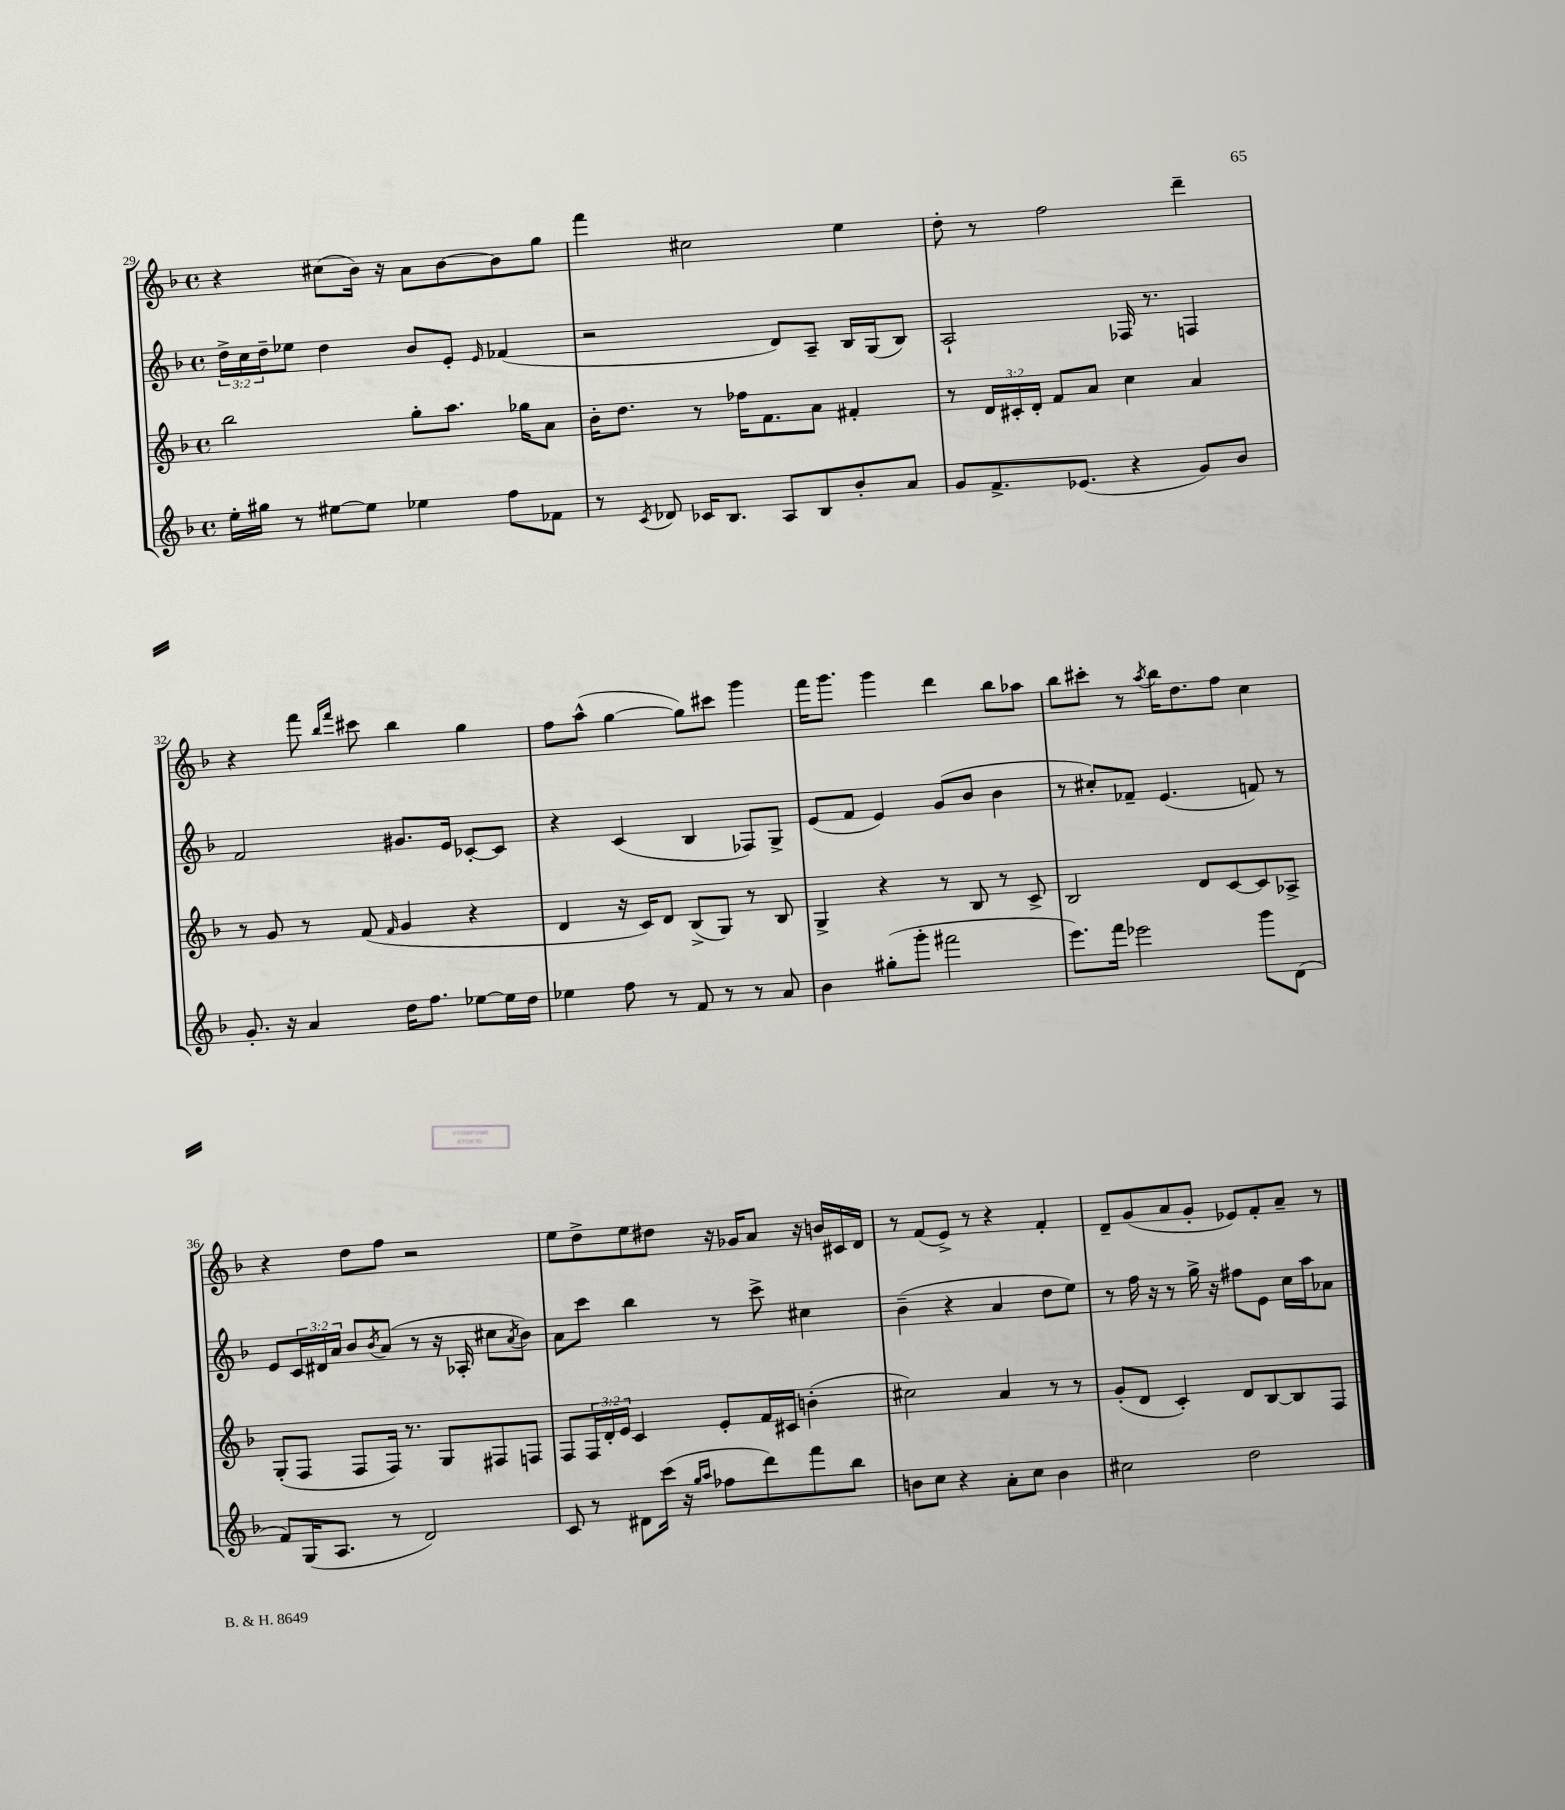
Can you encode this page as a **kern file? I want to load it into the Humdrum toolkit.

**kern	**kern	**kern	**kern
*part4	*part3	*part2	*part1
*staff4	*staff3	*staff2	*staff1
*clefG2	*clefG2	*clefG2	*clefG2
*k[b-]	*k[b-]	*k[b-]	*k[b-]
*M4/4	*M4/4	*M4/4	*M4/4
*met(c)	*met(c)	*met(c)	*met(c)
=29	=29	=29	=29
16ee'\LL	2bb-\	24dd^\LL	4r
.	.	24cc\	.
16gg#X\JJ	.	.	.
.	.	24dd~\J	.
8r	.	8ee-X\J	.
[8ee#X\L	.	4dd\	(8cc#X\L
8ee#\J]	.	.	16b-\Jk)
.	.	.	16r
4ee-X\	8gg'\L	8b-/L	8a\L
.	8.aa\J	8e'/J	[8b-\
.	.	16qqe/	.
8ff\L	.	(4f-X/	8b-\]
.	16gg-X\KL	.	.
8f-X\J	8a\J	.	8gg\J
=30	=30	=30	=30
8r	16b-'\KL	2r	4fff\
.	8.dd\J	.	.
8qc/	.	.	.
8d-X/	.	.	.
16c-X/KL	8r	.	2cc#X\
8.B-/J	.	.	.
.	16ff-X\KL	.	.
.	8.f\	.	.
8A/L	.	8d/L)	.
8B-/	8a\J	8A~/J	.
8b-'/	4f#X'/	16B-/LL	4ee\
.	.	(16G/J	.
8a/J	.	8B-/J)	.
=31	=31	=31	=31
8g/L	8r	2A`/	8dd'\
8.f^/	24d/LL	.	8r
.	24c#X'/	.	.
.	24d'/JJ	.	.
.	8f/L	.	2ff\
(8.e-X/J	.	.	.
.	8a/J	.	.
4r	4cc\	16F-X/	.
.	.	8.r	.
8g/L)	4a/	4Fn/	4ddd~\
8b-/J	.	.	.
!!LO:LB:g=z
=32	=32	=32	=32
8.g'/	8r	2f/	4r
.	8g/	.	.
16r	.	.	.
4a/	8r	.	8fff\
.	.	.	16qqbb-/LL
.	.	.	16qqfff/JJ
.	(8f/	.	8ccc#X\
.	16qqf/	.	.
16dd\KL	4g/	8.g#X/L	4bb-\
8.ff\J	.	.	.
.	.	16e/Jk	.
[8ee-X\L	4r	[8c-X'/L	4gg\
16ee-\L]	.	8c-/J]	.
16dd\JJ	.	.	.
=33	=33	=33	=33
4ee-X\	4d/	4r	8ff\L
.	.	.	(8aa^^\J
8ff\	16r	(4c/	[4gg\
.	16c/KL)	.	.
8r	8d/J	.	.
8f/	(8B-^/L	4B-/	8gg\L])
8r	8G/J)	.	8ccc#X\J
8r	8r	8F-X/L)	4ggg\
8a/	8B-/	8G^/J	.
=34	=34	=34	=34
4b-\	4G^/	(8e/L	16fff\KL
.	.	.	8.ggg\J
.	.	8f/J	.
(8gg#X'\L	4r	4e/)	4ggg\
8ggg'\J	.	.	.
2fff#X\	8r	(8g/L	4ddd\
.	8B-/	8b-/J	.
.	8r	4b-\	8bb-\L
.	8c^/	.	8aa-X\J
=35	=35	=35	=35
8.eee\L)	2B-/	8r	8bb-\L
.	.	8cc#X'/L)	8ccc#X'\J
16fff\Jk	.	.	.
2eee-X\	.	8f-X~/J	8r
.	.	.	8qaa/
.	.	(4.e/	16bb-\KL
.	.	.	8.dd\
.	8d/L	.	.
.	[8c/	.	8ff\J
8ggg\L	8c/]	8fn/)	4cc\
(8d\J	8A-X^/J	8r	.
!!LO:LB:g=z
=36	=36	=36	=36
8f/L)	(8G'/L	8e/L	4r
(16G/K	8F/J	24c/L	.
.	.	24d#X/	.
8.A/J	.	.	.
.	.	24a/JJ	.
.	8F/L	8b-/L	8dd\L
.	.	8qb-/	.
8r	16F/Jk)	(8a/J	8ff\J
.	8.r	.	.
2d/)	.	8r	2r
.	8G/L	16r	.
.	.	16A-X'/	.
.	8F#X/	8cc#X\L	.
.	.	8qa/	.
.	8Fn/J	8b-\J)	.
=37	=37	=37	=37
8c/	8F/L	8a\L	8ee\L
8r	24F/L	8ccc\J	8dd^\
.	24d'/	.	.
.	24e/JJ	.	.
8d#X\L	4c/	4bb-\	8ee\
(16ccc\Jk	.	.	8dd#X\J
16r	.	.	.
16qqgg/LL	.	.	.
16qqaa/JJ	.	.	.
8ff-X\L	8e'/L	8r	16r
.	.	.	16g-X/KL
8ddd\)	16f/L	8ccc^\	8a/J
.	16c#X/JJ	.	.
8fff\	(4bn'\	4cc#X\	16r
.	.	.	16bn/LL
8bb-\J	.	.	16c#X/
.	.	.	16d/JJ
=38	=38	=38	=38
8bn\L	2cc#X\)	(4b-~\	8r
8cc\J	.	.	(8f/L
4r	.	4r	8e^/J)
.	.	.	8r
8a'\L	4a/	4a/	4r
8cc\J	.	.	.
4b\	8r	8dd\L	4f'/
.	8r	8ee\J)	.
=39	=39	=39	=39
2cc#X\	(8g'/L	8r	8d~/L
.	8d/J	16ff\	(8g/
.	.	16r	.
.	4c'/)	8r	8a/
.	.	16gg^\	8g'/J
.	.	16r	.
2dd\	8d/L	8ff#X\L	8e-X/L)
.	[8B-/	8e\J	8f'/
.	8B-/]	16cc\LL	8a~/J
.	.	16aa\J	.
.	8F/J	8a-X\J	8r
==	==	==	==
*-	*-	*-	*-
